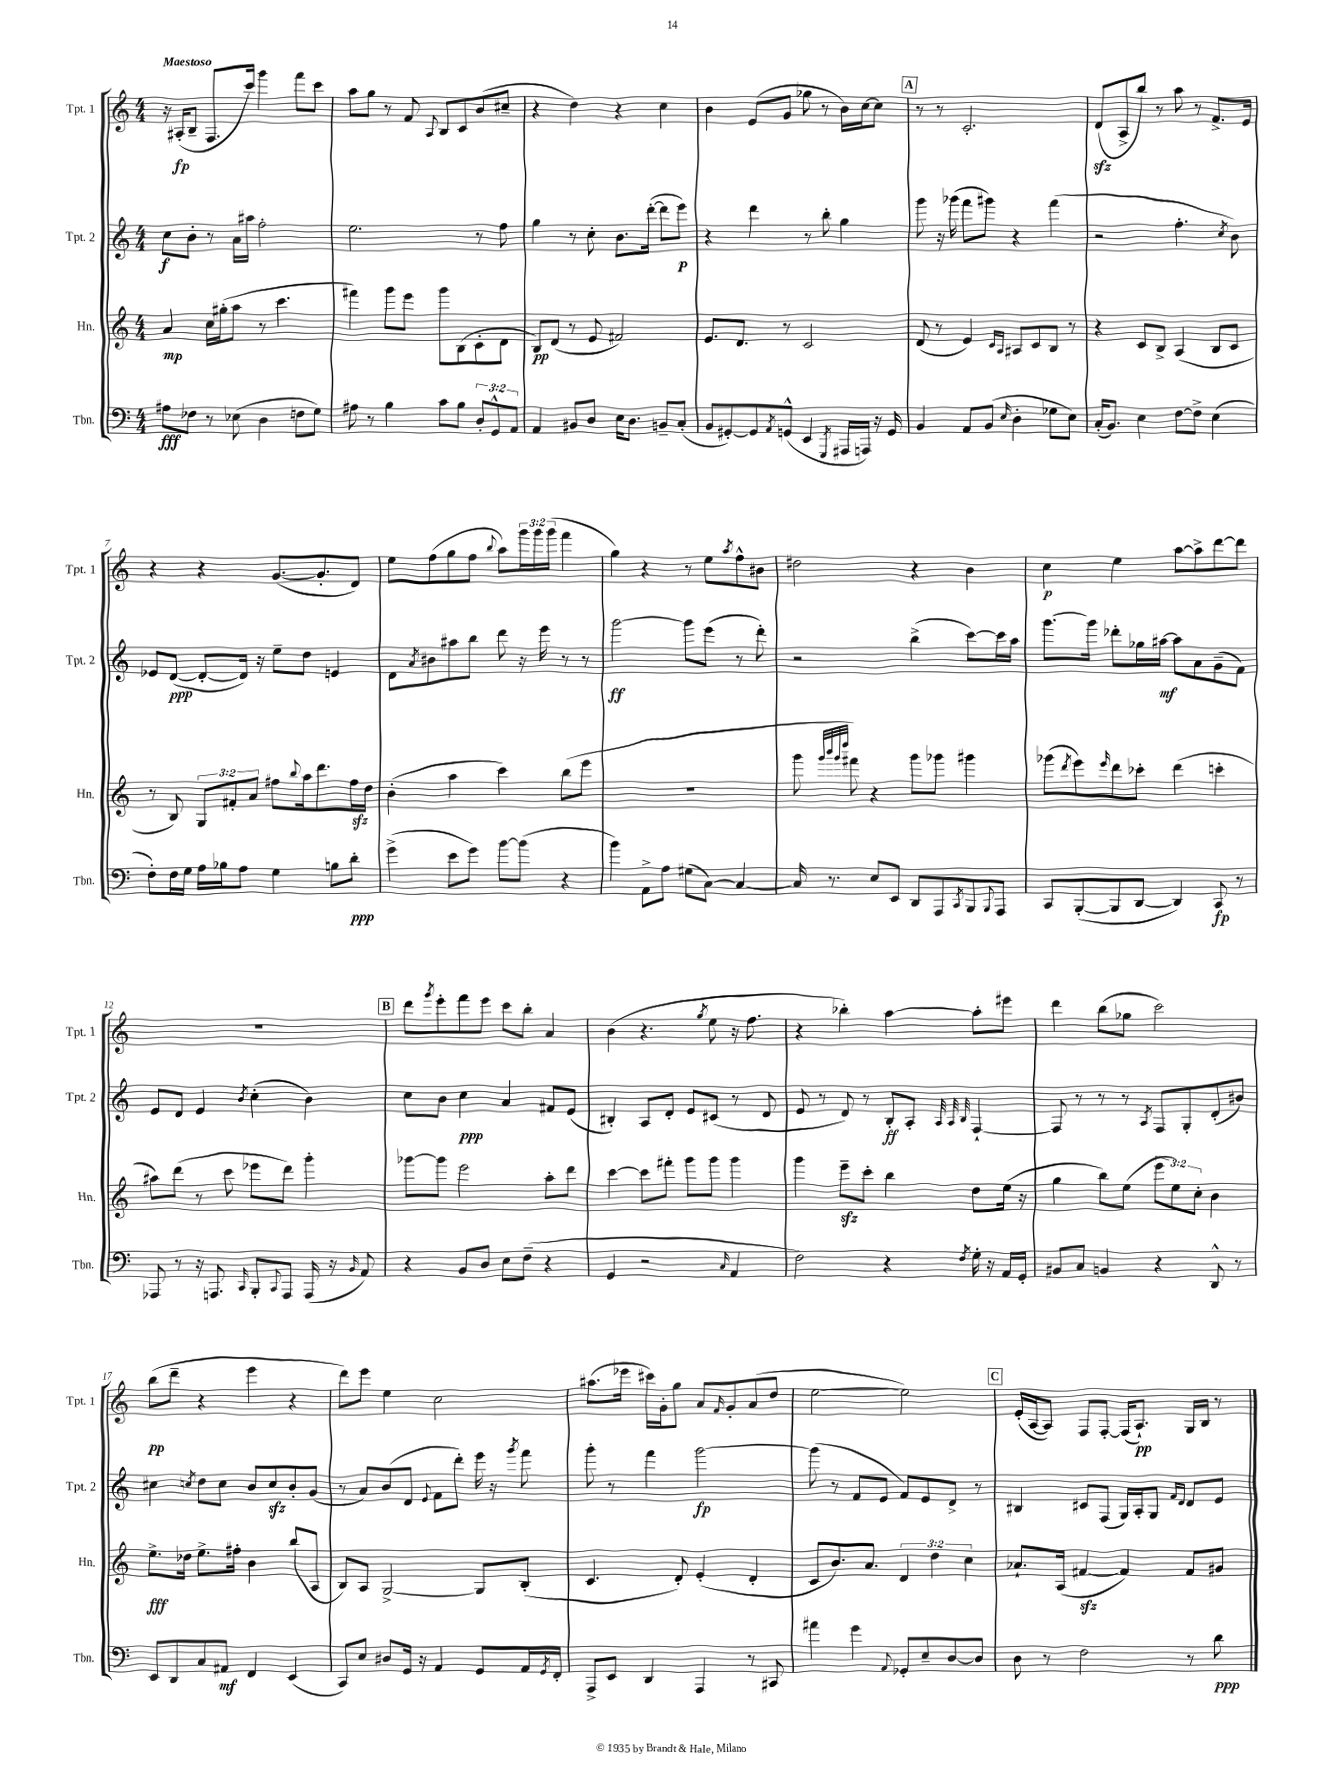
<<
\new StaffGroup <<
\new Staff = "s0" \with { instrumentName = "Tpt. 1" shortInstrumentName = "Tpt. 1" } {
    \clef treble \key c \major \numericTimeSignature \time 4/4 \override Staff.TupletNumber.text = #tuplet-number::calc-fraction-text \tempo "Maestoso"
    r16 ais16-.\fp( b8-- f8. c'''16) g'''4 f'''8 c'''8 |
    a''8 g''8 r8 f'8 \appoggiatura { a8 } b8 c'8 b'8( cis''8-- |
    r4 d''4) r4 c''4 |
    b'4 e'8( g'8 ges''8 r8 b'16) c''16~ c''8 |
    \mark \markup { \box "A" } r8 r8 c'2.-. |
    d'8\sfz( a8-> b''8) r8 a''8 r8 f'8.-> e'16 |
    r4 r4 g'8.~( g'8.-. d'8) |
    e''8 f''8( g''8 f''8 \appoggiatura { b''8 } a''8) \tuplet 3/2 { g'''16 g'''16 g'''16( } f'''4 |
    g''4) r4 r8 e''8 \acciaccatura { a''8 } f''8-^ bis'8 |
    dis''2 r4 b'4 |
    c''4\p e''4 a''8~ a''8-> d'''8~ d'''8 |
    R1 |
    \mark \markup { \box "B" } d'''8 \acciaccatura { g'''8 } e'''8-. f'''8 e'''8 c'''8 b''8-. a'4 |
    b'4( r4. \acciaccatura { g''8 } e''8 r16 f''8. |
    r4 bes''4-.) a''4~ a''8-. eis'''8 |
    d'''4 b''8( ges''8 c'''2) |
    b''8\pp( d'''8-- r4 e'''4 r4 |
    d'''8) e'''8 e''4 c''2 |
    ais''8.( ees'''16 cis'''16) g'16-. g''8 a'8 \grace { f'16 } g'8-. a'8( d''8 |
    e''2~ e''2) |
    \mark \markup { \box "C" } e'16-.( a16~ a8) f8 f8~-. f16( a8.-!\pp) g16 b16 r8 \bar "|." |
}
\new Staff = "s1" \with { instrumentName = "Tpt. 2" shortInstrumentName = "Tpt. 2" } {
    \clef treble \key c \major \numericTimeSignature \time 4/4
    c''8\f b'8-. r8 a'16 ais''16 f''2-. |
    e''2. r8 f''8 |
    g''4 r8 c''8-. b'8. d'''16~-.( d'''8 e'''8\p) |
    r4 d'''4 r8 b''8-. g''4 |
    \mark \markup { \box "A" } g'''8 r16 ges'''16( f'''8 gis'''8) r4 f'''4( |
    r2 f''4.-. \acciaccatura { c''8 } b'8) |
    ees'8 d'8~\ppp( d'8~-. d'16) r16 e''8-- d''8 e'4 |
    d'8 \acciaccatura { a'8 } bis'8 ais''8 b''8 d'''8 r16 e'''16 r8 r8 |
    g'''2~\ff g'''8 e'''8( r8 d'''8-.) |
    r2 b''4->( c'''8~) c'''16 a''16 |
    g'''8.~ g'''16 des'''8-. ges''16 ais''16~\mf ais''8 a'8 g'8--( f'8) |
    e'8 d'8 e'4 \acciaccatura { b'8 } c''4-.( b'4) |
    \mark \markup { \box "B" } c''8 b'8 c''4\ppp a'4 fis'8 e'8( |
    bis4-.) a8 d'8-. e'8 cis'8( r8 d'8 |
    e'8 r8 d'8) r8 b8-.\ff a8-. \grace { a32 a32 b32 } f4~-! |
    f8 r8 r8 r8 \acciaccatura { a8 } f8 g8-. d'8-.( bis'8) |
    cis''4 \acciaccatura { c''8 } d''8 c''8 b'8 c''8\sfz b'8-. g'8( |
    r8 a'8) b'8( d'8 \appoggiatura { e'8 } f'8 d'''8-.) e'''16 r16 \acciaccatura { g'''8 } f'''8 |
    g'''8-. r8 f'''4 g'''2~\fp |
    g'''8( r8 f'8 e'8 f'8) e'8 d'8-> r8 |
    \mark \markup { \box "C" } bis4 cis'8 f8( g16) a16-. g8 \grace { f'16 d'16 } d'8 e'8 \bar "|." |
}
\new Staff = "s2" \with { instrumentName = "Hn." shortInstrumentName = "Hn." } {
    \clef treble \key c \major \numericTimeSignature \time 4/4 \override Staff.TupletNumber.text = #tuplet-number::calc-fraction-text
    a'4\mp c''16 gis''16-.( a''8 r8 c'''4. |
    fis'''4) g'''8 e'''8 g'''8 b8( c'8-. d'8 |
    b8\pp) d'8( r8 e'8 fis'2) |
    e'8. d'8. r8 c'2 |
    \mark \markup { \box "A" } d'8( r8 e'4) \grace { c'16 a16 } ais8 c'8 b8 r8 |
    r4 c'8 b8-> a4( b8 c'8 |
    r8 b8) \tuplet 3/2 { g8 fis'8-. a'8 } fis''8 \appoggiatura { b''8 } a''16 d'''8. fis''16\sfz d''16 |
    b'4-.( a''4 c'''4) b''8( e'''8 |
    R1 |
    g'''8 \grace { g'''32 b'''32 g'''32 d''''32 } fis'''8) r4 g'''8 ges'''8 gis'''4 |
    ges'''8( \acciaccatura { d'''8 } e'''8) \grace { e'''16 } d'''8 ces'''8-. d'''4( c'''4-. |
    ais''8) d'''8( r8 c'''8 ees'''8 d'''8) g'''4-. |
    \mark \markup { \box "B" } ges'''8~ ges'''8 e'''2 a''8-. d'''8 |
    c'''4~ c'''8 fis'''8-. g'''8 g'''8 g'''4 |
    g'''4 e'''8--\sfz c'''8-. b''4 d''8 e''16( r16 |
    g''4 b''8) e''8( \tuplet 3/2 { e'''8 e''8) c''8-. } b'4 |
    e''8.->\fff des''16 e''8.-> fis''16-. b'4 b''8( a8 |
    b8) a8 g2~-> g8 b8-.( |
    c'4. d'8-.) e'4-.( d'4-. |
    c'8 b'8.) a'8. \tuplet 3/2 { d'4 d''4 c''4 } |
    \mark \markup { \box "C" } aes'8.-! a16( fis'4~\sfz fis'4) fis'8 gis'8 \bar "|." |
}
\new Staff = "s3" \with { instrumentName = "Tbn." shortInstrumentName = "Tbn." } {
    \clef bass \key c \major \numericTimeSignature \time 4/4 \override Staff.TupletNumber.text = #tuplet-number::calc-fraction-text
    ais8\fff fes8 r8 ees8( d4 f8 g8) |
    ais8 r8 b4 c'8 b8 \tuplet 3/2 { d8-. g,8-^ a,8 } |
    a,4 bis,8 d8 e16 d8. b,8-- c8-.( |
    b,8 gis,8~-.) gis,8 \acciaccatura { a,8 } g,8-^( e,4 \acciaccatura { g,,8 } ais,,16 a,,16) r16 g,16 |
    \mark \markup { \box "A" } b,4 a,8 b,8( \grace { e16 } d4-. ges8 e8) |
    c16-.( b,8.) e4 f8~ f8-> e4( |
    f8-.) f16 g16 a16 bes16 a8 g4 b8 d'8-.\ppp |
    g'4->( e'8 g'8) b'8~ b'8( r4 |
    b'4) a,8-> a8 gis8( c8~) c4~ |
    c16 r8. e8 e,8 d,8 a,,8 \acciaccatura { c,8 } b,,8 \appoggiatura { b,,8 } a,,8 |
    c,8 b,,8~-.( b,,8 d,8~ d,4) c,8\fp r8 |
    aes,,8 r8 r16 a,,8. \grace { c,16 } b,,8-. \appoggiatura { c,8 } a,,8 a,,16( r16 \grace { b,16 } a,8) |
    \mark \markup { \box "B" } r4 b,8 d8 e8 f8--( r4 |
    g,4 r2 \grace { c16 } a,4 |
    f2) r4 \acciaccatura { f8 } g16-. r16 a,16 g,16-. |
    bis,8 c8 b,4 r4 d,8-^ r8 |
    e,8 d,8 c8 ais,8\mf f,4 e,4( |
    c,8) e8 dis8 g,16 r16 a,4 g,8 a,16 \acciaccatura { g,8 } f,16-. |
    a,,8-> e,8 d,4 a,,4 r8 cis,8 |
    ais'4 g'4 \appoggiatura { a,8 } ges,8-. e8-- d8~ d8 |
    \mark \markup { \box "C" } d8 r8 f2 r8 d'8\ppp \bar "|." |
}
>>
>>
